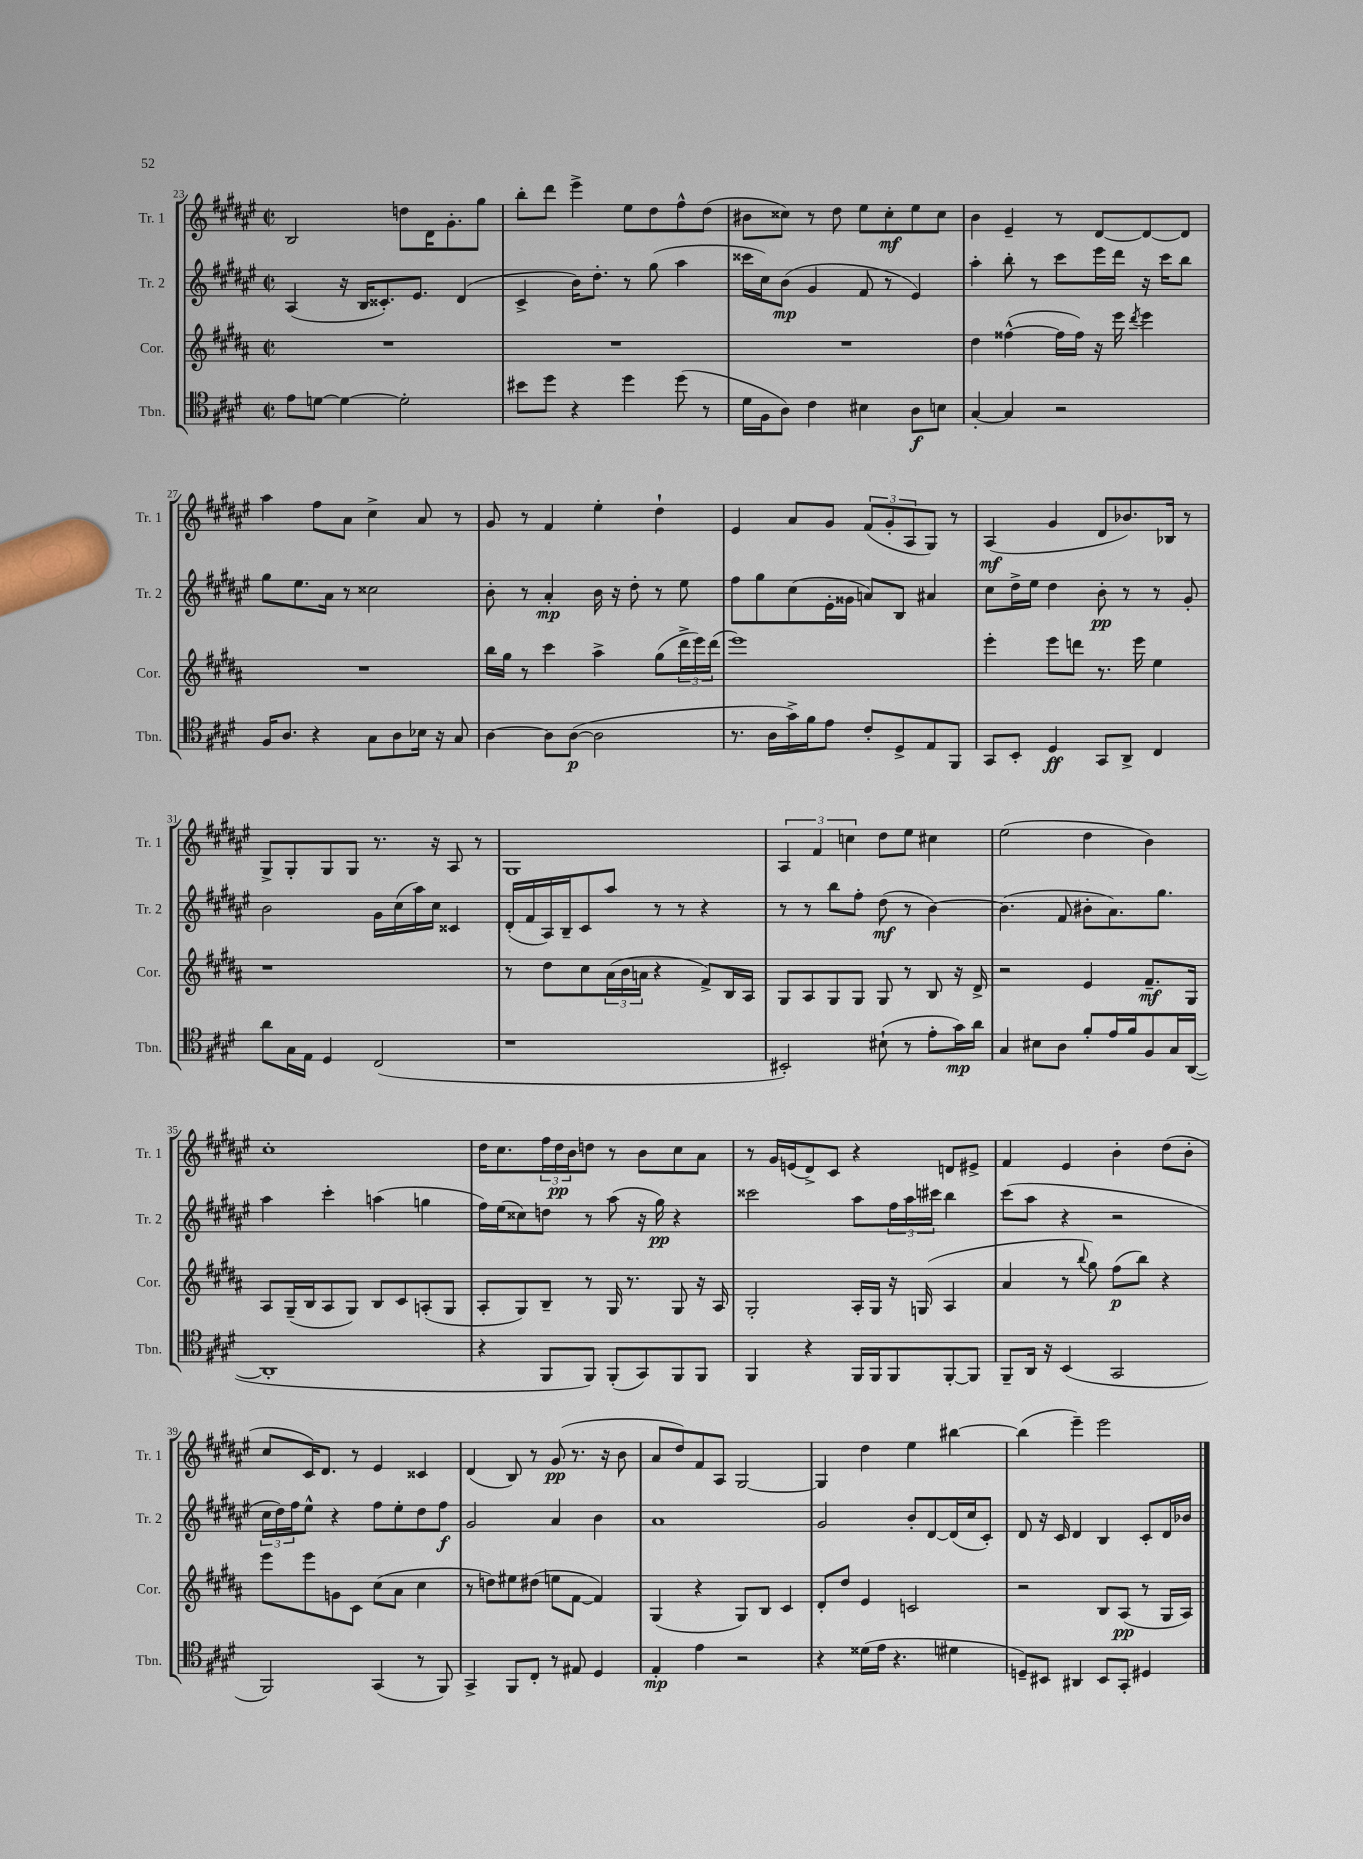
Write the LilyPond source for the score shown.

<<
\new StaffGroup <<
\new Staff = "s0" \with { instrumentName = "Tr. 1" shortInstrumentName = "Tr. 1" } {
    \clef treble \key fis \major \defaultTimeSignature \time 2/2
    b2 d''8 dis'16 gis'8.-. gis''8 |
    b''8-. dis'''8 eis'''4-> eis''8 dis''8 fis''8-^ dis''8( |
    bis'8 cisis''8) r8 dis''8 eis''8 cisis''8-.\mf eis''8 cisis''8 |
    b'4 eis'4-- r8 dis'8~ dis'8~ dis'8 |
    ais''4 fis''8 ais'8 cis''4-> ais'8 r8 |
    gis'8 r8 fis'4 eis''4-. dis''4-! |
    eis'4 ais'8 gis'8 \tuplet 3/2 { fis'8( gis'8-. ais8 } gis8) r8 |
    ais4\mf( gis'4 dis'8 bes'8.) bes16 r8 |
    gis8-> gis8-. gis8 gis8 r8. r16 ais8 r8 |
    gis1 |
    \tuplet 3/2 { ais4 fis'4 c''4 } dis''8 eis''8 cis''4 |
    eis''2( dis''4 b'4) |
    cis''1-. |
    dis''16 cis''8. \tuplet 3/2 { fis''16 dis''16\pp b'16 } d''8 r8 b'8 cis''8 ais'8 |
    r8 gis'16 e'16( dis'8->) cis'8 r4 d'8 eis'8-> |
    fis'4 eis'4 b'4-. dis''8( b'8-. |
    cis''8 cis'16) dis'8. r8 eis'4 cisis'4 |
    dis'4( b8) r8 gis'8\pp( r8. r16 b'8 |
    ais'8 dis''8) fis'8 ais8 gis2~ |
    gis4 dis''4 eis''4 bis''4~ |
    bis''4( eis'''4--) eis'''2 \bar "|." |
}
\new Staff = "s1" \with { instrumentName = "Tr. 2" shortInstrumentName = "Tr. 2" } {
    \clef treble \key fis \major \defaultTimeSignature \time 2/2
    ais4( r16 b16 cisis'8.-.) eis'8. dis'4( |
    cis'4-> b'16) dis''8.-. r8 gis''8( ais''4 |
    cisis'''16 cis''16) b'8\mp( gis'4 fis'8 r8 eis'4) |
    ais''4-. b''8-. r8 cis'''8 eis'''16 dis'''16 r16 cis'''16 b''8 |
    gis''8 eis''8. ais'16 r8 cisis''2 |
    b'8-. r8 ais'4-.\mp b'16 r16 dis''8-. r8 eis''8 |
    fis''8 gis''8 cis''8( eis'16-. gisis'16 a'8) b8 ais'4 |
    cis''8 dis''16-> eis''16 dis''4 b'8-.\pp r8 r8 gis'8-. |
    b'2 gis'16 cis''16( ais''16) cis''16 cisis'4 |
    dis'16-.( fis'16 ais16) b16-- cis'8 ais''8 r8 r8 r4 |
    r8 r8 b''8 fis''8-. dis''8\mf( r8 b'4~) |
    b'4.( fis'8 bis'8-. ais'8.) gis''8. |
    ais''4 cis'''4-. a''4( g''4 |
    fis''16) eis''16( cisis''8) d''8 r8 ais''8( r16 gis''16\pp) r4 |
    cisis'''2 ais''8 \tuplet 3/2 { fis''16 ais''16 cis'''16 } b''4 |
    cis'''8( ais''8 r4 r2 |
    \tuplet 3/2 { cis''16 dis''16) fis''16 } eis''8-^ r4 fis''8 eis''8-. dis''8 fis''8\f |
    gis'2 ais'4 b'4 |
    ais'1 |
    gis'2 b'8-. dis'8~ dis'16( cis''16 cis'8-.) |
    dis'8 r16 cis'16 dis'4 b4 cis'8-. dis'16 bes'16 \bar "|." |
}
\new Staff = "s2" \with { instrumentName = "Cor." shortInstrumentName = "Cor." } {
    \clef treble \key b \major \defaultTimeSignature \time 2/2
    R1 |
    R1 |
    R1 |
    dis''4 fisis''4~-^( fisis''16 fisis''16) r16 e'''16 \acciaccatura { dis'''8 } e'''4 |
    R1 |
    b''16 gis''16 r8 cis'''4 ais''4-> gis''8( \tuplet 3/2 { dis'''16-> e'''16) dis'''16( } |
    e'''1) |
    e'''4-. e'''8 d'''8 r8. e'''16 e''4 |
    r1 |
    r8 dis''8 cis''8 \tuplet 3/2 { ais'16( b'16 a'16 } r4 fis'8->) b16 ais16 |
    gis8 ais8 gis8 gis8 gis8 r8 b8 r16 dis'16-> |
    r2 e'4 fis'8.--\mf gis16 |
    ais8 gis16--( b16 ais8 gis8) b8 cis'8 a8-.( gis8 |
    ais8-. gis8) b8-- r8 gis16 r8. gis8 r16 ais16 |
    gis2-. ais16-. gis16 r16 g16( ais4 |
    ais'4 r8 \appoggiatura { b''8 } gis''8) fis''8\p( b''8) r4 |
    e'''8 e'''8 g'8 cis'8 cis''8( ais'8 cis''4 |
    r8 d''8) eis''8 dis''8( e''8 fis'8~ fis'4) |
    gis4( r4 gis8) b8 cis'4 |
    dis'8-. dis''8 e'4 c'2 |
    r2 b8 ais8\pp( r8 gis16 ais16) \bar "|." |
}
\new Staff = "s3" \with { instrumentName = "Tbn." shortInstrumentName = "Tbn." } {
    \clef tenor \key e \major \defaultTimeSignature \time 2/2
    e'8 d'8~ d'4~ d'2-. |
    bis'8 dis''8 r4 dis''4 dis''8( r8 |
    dis'16 fis16 a8) cis'4 bis4 a8\f b8 |
    gis4~-. gis4 r2 |
    fis16 a8. r4 gis8 a8 bes16 r16 gis8 |
    a4~ a8 a8~\p( a2 |
    r8. a16 gis'16->) fis'16 e'8 cis'8-. dis8-> e8 fis,8 |
    gis,8 b,8-. dis4\ff gis,8 a,8-> cis4 |
    a'8 gis16 e16 dis4 cis2( |
    r1 |
    bis,2-.) bis8-!( r8 e'8-. gis'16\mp) a'16 |
    gis4 bis8 a8 fis'8-. e'16 fis'16 fis8 gis16 a,16~( |
    a,1-. |
    r4 fis,8 fis,8) fis,8-.( gis,8) fis,8 fis,8 |
    fis,4 r4 fis,16 fis,16 fis,8 fis,8~-. fis,8 |
    fis,8-- a,16 r16 b,4( gis,2 |
    fis,2) gis,4( r8 fis,8) |
    gis,4-> fis,8 cis8-. r8 eis8 dis4 |
    e4-.\mp e'4 r2 |
    r4 disis'16( e'16 r4. dis'4 |
    d8--) bis,8 ais,4 bis,8 gis,8-. dis4 \bar "|." |
}
>>
>>
\layout { \context { \Score currentBarNumber = #23 } }
